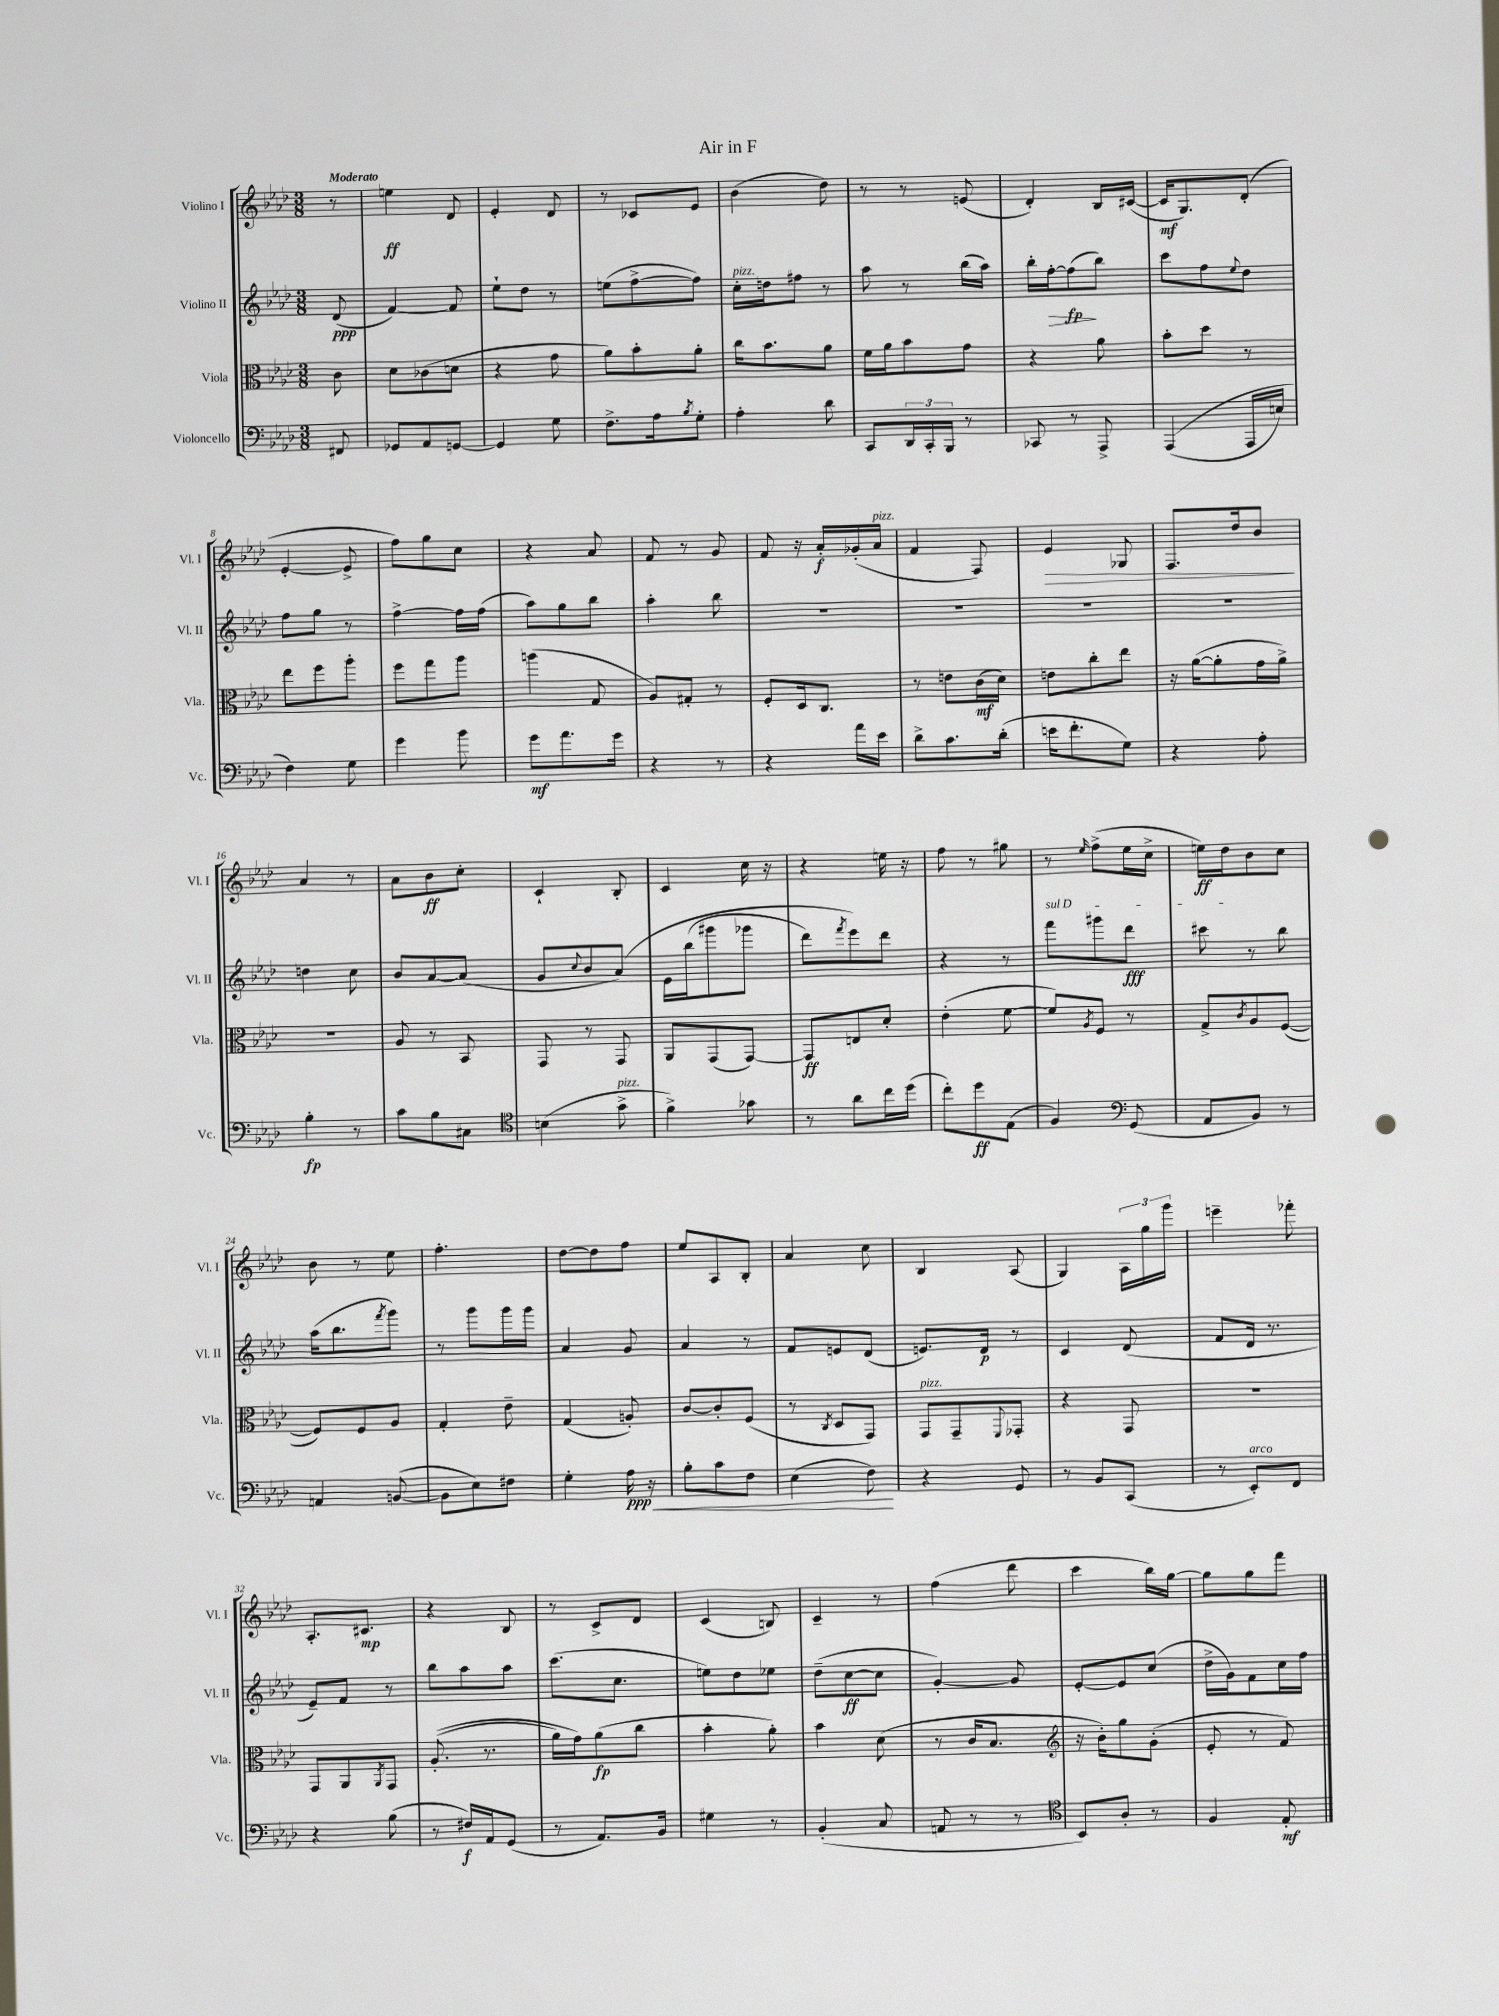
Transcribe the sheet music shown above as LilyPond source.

\header { title = "Air in F" }
<<
\new StaffGroup <<
\new Staff = "s0" \with { instrumentName = "Violino I" shortInstrumentName = "Vl. I" } {
    \clef treble \key aes \major \numericTimeSignature \time 3/8 \partial 8 \tempo "Moderato"
    r8 |
    e''4\ff des'8 |
    ees'4-. des'8 |
    r8 ces'8 ees'8 |
    bes'4( des''8) |
    r8 r8 e'8( |
    des'4-.) bes16 cis'16~( |
    cis'16\mf g8.) des'8-.( |
    ees'4~-. ees'8-> |
    f''8) g''8 c''8 |
    r4 aes'8 |
    f'8 r8 g'8 |
    f'8 r16 aes'16-.\f ges'16-.( aes'16^\markup { \italic "pizz." } |
    f'4 f8) |
    ees'4\> ges8 |
    f8. des''16 bes'8\! |
    aes'4 r8 |
    aes'8 bes'8\ff c''8-. |
    c'4-! bes8-. |
    c'4 c''16 r16 |
    r4 e''16 r16 |
    f''8 r8 gis''8 |
    r8 \grace { ees''16 } f''8->( ees''16 c''16-> |
    e''16\ff) des''16 bes'8 c''8 |
    bes'8 r8 ees''8 |
    f''4.-. |
    des''8~ des''8 f''8 |
    ees''8 aes8 bes8-. |
    aes'4 c''8 |
    bes4 aes8( |
    g4) \tuplet 3/2 { aes16 g''16 g'''16 } |
    e'''4-- fes'''8-. |
    aes8.-. cis'8.\mp |
    r4 bes8 |
    r8 c'8-> des'8 |
    c'4( b8) |
    c'4-- r8 |
    f''4( des'''8 |
    c'''4 bes''16) g''16~ |
    g''8 g''8 f'''8 \bar "|." |
}
\new Staff = "s1" \with { instrumentName = "Violino II" shortInstrumentName = "Vl. II" } {
    \clef treble \key aes \major \numericTimeSignature \time 3/8 \partial 8
    des'8\ppp( |
    f'4~) f'8 |
    ees''8-! des''8 r8 |
    e''8( f''8~-> f''8) |
    c''16-.^\markup { \italic "pizz." } d''16 fis''8 r8 |
    aes''8 r8 bes''16( aes''16) |
    bes''16-. f''16~-.\> f''8\fp\!( bes''8) |
    c'''8 f''8 \appoggiatura { ees''8 } des''8 |
    f''8 g''8 r8 |
    f''4~-> f''16 f''16( |
    aes''8) g''8 bes''8 |
    aes''4-. bes''8 |
    R4. |
    R4. |
    R4. |
    R4. |
    d''4 c''8 |
    bes'8 aes'8~ aes'8( |
    g'8 \appoggiatura { c''8 } bes'8 aes'8)\( |
    ees'16 bes''16( gis'''8 ges'''8 |
    des'''8) \acciaccatura { f'''8 } ees'''8\) des'''8 |
    r4 r8 |
    \once \override TextSpanner.bound-details.left.text = \markup { \italic "sul D" } f'''8\startTextSpan gis'''8 des'''8\fff |
    cis'''8\stopTextSpan r8 bes''8 |
    aes''16( bes''8. \acciaccatura { f'''8 } g'''8) |
    r8 g'''8 g'''16 g'''16 |
    aes'4 g'8 |
    aes'4 r8 |
    f'8 e'8 des'8( |
    e'8.) des'16\p r8 |
    c'4 des'8( |
    f'8 des'16 r8. |
    ees'8--) f'8 r8 |
    bes''8 aes''8 aes''8 |
    c'''8.( c''8. |
    e''8) des''8 ees''8 |
    des''8--( c''8~\ff c''8 |
    g'4~-.) g'8 |
    ees'8~-. ees'8 c''8( |
    des''16-> g'16) f'8 c''16 f''16 \bar "|." |
}
\new Staff = "s2" \with { instrumentName = "Viola" shortInstrumentName = "Vla." } {
    \clef alto \key aes \major \numericTimeSignature \time 3/8 \partial 8
    c'8 |
    des'8 ces'8( d'8 |
    r4 g'8 |
    aes'8) bes'8-. aes'8-. |
    c''16 bes'8. aes'8 |
    f'16 aes'16 bes'8 g'8 |
    r4 aes'8 |
    bes'8-. des''8 r8 |
    ees''8 f''8 aes''8-. |
    f''8 g''8 aes''8 |
    a''4( g8 |
    aes8) gis8-. r8 |
    f8-. des16 c8. |
    r8 e'8 c'16\mf( des'16) |
    e'8 c''8-. ees''8 |
    r16 aes'16~( aes'8-. g'16 aes'16->) |
    R4. |
    aes8 r8 bes,8 |
    g,8 r8 g,8 |
    aes,8 g,8( g,8~) |
    g,8\ff e8 des'8-. |
    ees'4-.( f'8~ |
    f'8) \acciaccatura { aes8 } f8 r8 |
    g8-> \acciaccatura { c'8 } aes8 f8~( |
    f8) f8 aes8 |
    g4-. ees'8-- |
    g4( a8-.) |
    c'8~ c'8-. f8( |
    r8 \acciaccatura { c8 } des8 g,8) |
    g,8^\markup { \italic "pizz." } g,8-- \appoggiatura { f,8 } ges,8-. |
    r4 g,8 |
    R4. |
    g,8 aes,8 \acciaccatura { aes,8 } g,8 |
    aes8.-.(\( r8. |
    aes'16) g'16\) aes'8\fp( c''8 |
    bes'4-. aes'8-.) |
    bes'4 des'8( |
    r8 c'16 bes8. |
    \clef treble r16 bes'16-.) g''8 g'8-.( |
    ees'8-. r8 f'8) \bar "|." |
}
\new Staff = "s3" \with { instrumentName = "Violoncello" shortInstrumentName = "Vc." } {
    \clef bass \key aes \major \numericTimeSignature \time 3/8 \partial 8
    fis,8 |
    ges,8 aes,8 g,8~ |
    g,4 g8 |
    f8.-> aes16 \acciaccatura { bes8 } g8-. |
    aes4-. des'8 |
    c,8 \tuplet 3/2 { des,16 c,16-. bes,,16 } r8 |
    ces,8 r8 aes,,8-> |
    aes,,4(\( aes,,16 e16) |
    f4\) g8 |
    g'4 bes'8 |
    g'8\mf aes'8. g'16 |
    r4 r8 |
    r4 aes'16 ees'16 |
    des'8-> c'8. des'16-.( |
    e'16 f'8.-. g8) |
    r4 aes8-. |
    bes4-.\fp r8 |
    c'8 bes8 cis8 |
    \clef tenor b4( g'8->^\markup { \italic "pizz." } |
    f'4->) ges'8 |
    r8 aes'8 c''16 des''16( |
    c''8-.) des''8\ff ees8( |
    f4) \clef bass g,8( |
    aes,8 bes,8) r8 |
    a,4 b,8~( |
    b,8 ees8) fis8 |
    g4-. aes16\ppp\< r16 |
    bes8-. c'8 f8 |
    ees4( f8\!) |
    r4 g,8 |
    r8 bes,8 c,8( |
    r8 ees,8-.^\markup { \italic "arco" }) f,8 |
    r4 bes8( |
    r8 fis16\f) aes,16 g,8( |
    r8 aes,8.) bes,16 |
    gis4 r8 |
    bes,4-.( c8 |
    a,8 r8 r8 |
    \clef tenor bes,8) aes8-. r8 |
    f4 ees8-.\mf \bar "|." |
}
>>
>>
